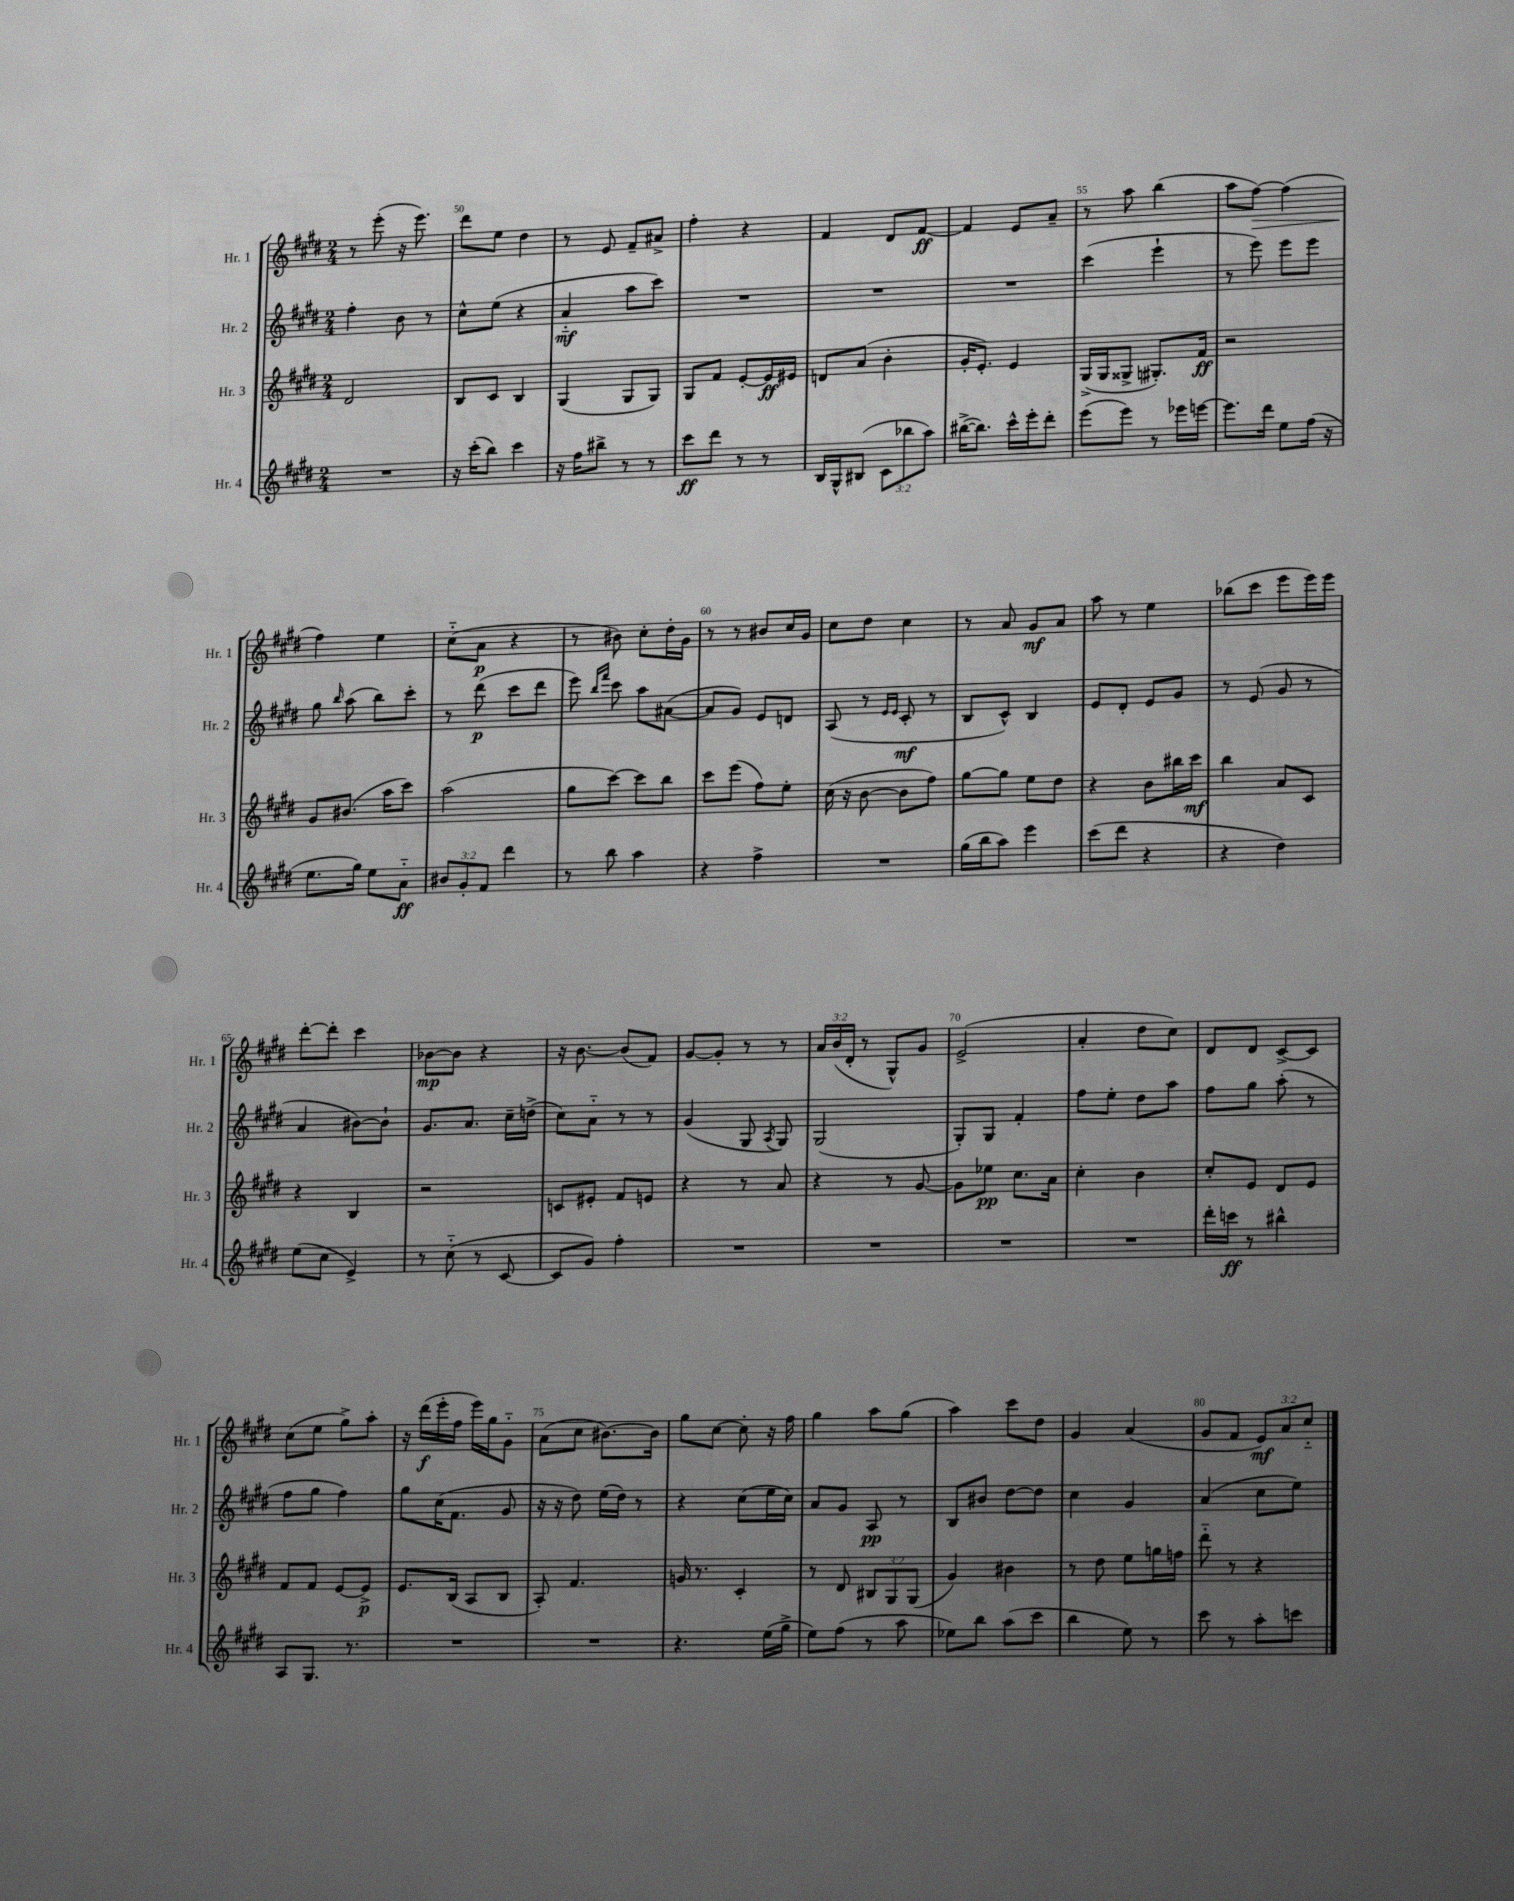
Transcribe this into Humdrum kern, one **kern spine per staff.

**kern	**dynam	**kern	**dynam	**kern	**dynam	**kern	**dynam
*part4	*part4	*part3	*part3	*part2	*part2	*part1	*part1
*staff4	*staff4	*staff3	*staff3	*staff2	*staff2	*staff1	*staff1
*I"Hr. 4	*	*I"Hr. 3	*	*I"Hr. 2	*	*I"Hr. 1	*
*I'Hr. 4	*	*I'Hr. 3	*	*I'Hr. 2	*	*I'Hr. 1	*
*clefG2	*	*clefG2	*	*clefG2	*	*clefG2	*
*k[f#c#g#d#]	*	*k[f#c#g#d#]	*	*k[f#c#g#d#]	*	*k[f#c#g#d#]	*
*M2/4	*	*M2/4	*	*M2/4	*	*M2/4	*
=49	=49	=49	=49	=49	=49	=49	=49
2r	.	2d#/	.	4ff#'\	.	8r	.
.	.	.	.	.	.	(8eee'\	.
.	.	.	.	8b\	.	16r	.
.	.	.	.	.	.	8.eee\)	.
.	.	.	.	8r	.	.	.
=50	=50	=50	=50	=50	=50	=50	=50
16r	.	8B/L	.	8cc#^^\L	.	8ddd#\L	.
(16ccc#'\KL	.	.	.	.	.	.	.
8bb\J)	.	8c#/J	.	(8ee\J	.	8ee\J	.
4ccc#\	.	4B/	.	4r	.	4dd#\	.
=51	=51	=51	=51	=51	=51	=51	=51
16r	.	(4G#/	.	4a/	mf	8r	.
16ff#\KL	.	.	.	.	.	.	.
8bb#X^\J	.	.	.	.	.	8e/	.
8r	.	8G#/L	.	8aa\L	.	8f#~/L	.
8r	.	8G#/J)	.	8ccc#\J)	.	8a#X^/J	.
=52	=52	=52	=52	=52	=52	=52	=52
8ccc#\L	ff	8G#/L	.	2r	.	4ff#'\	.
8ddd#\J	.	8f#/J	.	.	.	.	.
8r	.	[8e'/L	.	.	.	4r	.
8r	.	16e/L]	ff	.	.	.	.
.	.	16e#X/JJ	.	.	.	.	.
=53	=53	=53	=53	=53	=53	=53	=53
16B/LL	.	8dn/L	.	2r	.	4f#/	.
16G#^^/J	.	.	.	.	.	.	.
(8B#X/J	.	(8a/J	.	.	.	.	.
12c#\L	.	4b'\	.	.	.	8d#/L	.
12bb-X\	.	.	.	.	.	.	.
.	.	.	.	.	.	[8f#/J	ff
12aa\J)	.	.	.	.	.	.	.
=54	=54	=54	=54	=54	=54	=54	=54
([16bb#X^\KL	.	16g#'/KL	.	2r	.	4f#/]	.
8.bb#\J])	.	8.e'/J)	.	.	.	.	.
16ccc#^^\LL	.	4e/	.	.	.	8e/L	.
16eee'\J	.	.	.	.	.	.	.
8ddd#'\J	.	.	.	.	.	8a~/J	.
=55	=55	=55	=55	=55	=55	=55	=55
(8eee\L	.	(16G#^/LL	.	(4ccc#\	.	8r	.
.	.	16G#/J	.	.	.	.	.
8eee\J)	.	8G##X^/J	.	.	.	8aa\	.
8r	.	8.G#X'/L)	.	4eee`\	.	(4bb\	.
16eee-X\LL	.	.	.	.	.	.	.
[16eeen\JJ	.	16f#/Jk	ff	.	.	.	.
=56	=56	=56	=56	=56	=56	=56	=56
8.eee\L]	.	2r	.	8r	.	8aa\L	.
!	!	!	!	!	!	!	!LO:HP:b
.	.	.	.	8eee\)	.	[8ff#\J)	>
16ddd#\Jk	.	.	.	.	.	.	.
8ee\L	.	.	.	8eee\L	.	(4ff#\]	.
(16ff#\Jk	.	.	.	8eee\J	.	.	.
16r	.	.	.	.	.	.	.
!!LO:LB:g=z
=57	=57	=57	=57	=57	=57	=57	=57
8.ee\L	.	8g#/L	.	8gg#\	.	4ff#\)	.
.	.	.	.	16qqbb/	.	.	.
.	.	(8.b#X/J	.	(8aa\	.	.	.
16gg#\Jk)	.	.	.	.	.	.	.
8ee\L	.	.	.	8bb\L)	.	4ee\	]
.	.	16aa\KL	.	.	.	.	.
8a\J	ff	8ccc#\J)	.	8ccc#'\J	.	.	.
=58	=58	=58	=58	=58	=58	=58	=58
12b#X/L	.	(2aa\	.	8r	.	(8cc#\L	.
12g#'/	.	.	.	.	.	.	.
.	.	.	.	(8ddd#\	p	8a\J	p
12f#/J	.	.	.	.	.	.	.
4ddd#\	.	.	.	8ccc#\L	.	4r	.
.	.	.	.	8ddd#\J	.	.	.
=59	=59	=59	=59	=59	=59	=59	=59
8r	.	8gg#\L	.	8eee\)	.	8r	.
.	.	.	.	16qqbb/LL	.	.	.
.	.	.	.	16qqfff#/JJ	.	.	.
8bb\	.	[8ccc#\J)	.	8ccc#\	.	8b#X\)	.
4aa\	.	8ccc#\L]	.	8aa\L	.	8cc#'\L	.
.	.	8bb\J	.	([8a#X\J	.	16dd#'\L	.
.	.	.	.	.	.	16g#\JJ	.
=60	=60	=60	=60	=60	=60	=60	=60
4r	.	8ccc#\L	.	8a#/L]	.	8r	.
.	.	(8eee\J	.	8g#/J)	.	8r	.
4ff#^\	.	8ff#\L)	.	8e/L	.	8b#X/L	.
.	.	8ee'\J	.	8dn/J	.	16cc#/L	.
.	.	.	.	.	.	16g#/JJ	.
=61	=61	=61	=61	=61	=61	=61	=61
2r	.	(16cc#\	.	(8A/	.	8cc#\L	.
.	.	16r	.	.	.	.	.
.	.	[8b\	.	8r	.	8dd#\J	.
.	.	.	.	16qqe/LL	.	.	.
.	.	.	.	16qqe/JJ	.	.	.
.	.	8b\L]	.	8c#'/	mf	4cc#\	.
.	.	8ff#\J)	.	8r	.	.	.
=62	=62	=62	=62	=62	=62	=62	=62
(16gg#\LL	.	[8gg#\L	.	8B/L	.	8r	.
16bb\J	.	.	.	.	.	.	.
8aa\J)	.	8gg#\J]	.	8c#^^/J)	.	8a/	.
4eee\	.	8ee\L	.	4B/	.	8g#/L	mf
.	.	8dd#\J	.	.	.	8a/J	.
=63	=63	=63	=63	=63	=63	=63	=63
(8ccc#\L	.	4r	.	8e/L	.	8aa\	.
8ddd#\J	.	.	.	8d#'/J	.	8r	.
4r	.	8b\L	.	8e/L	.	4ee\	.
.	.	16bb#X\L	.	8g#/J	.	.	.
.	.	16ccc#\JJ	mf	.	.	.	.
=64	=64	=64	=64	=64	=64	=64	=64
4r	.	4bb\	.	8r	.	(8bb-X\L	.
.	.	.	.	(8e/	.	8ccc#\J	.
4dd#\)	.	8a/L	.	8g#/	.	8eee\L	.
.	.	8c#/J	.	8r	.	16eee\L)	.
.	.	.	.	.	.	16eee\JJ	.
!!LO:LB:g=z
=65	=65	=65	=65	=65	=65	=65	=65
(8ee\L	.	4r	.	4a/	.	[8ddd#'\L	.
8cc#\J	.	.	.	.	.	8ddd#'\J]	.
4e^/)	.	4B/	.	[8b#X\L)	.	4ccc#\	.
.	.	.	.	8b#`\J]	.	.	.
=66	=66	=66	=66	=66	=66	=66	=66
8r	.	2r	.	8.g#/L	.	[8b-X\L	mp
(8cc#\	.	.	.	.	.	8b-\J]	.
.	.	.	.	8.a/J	.	.	.
8r	.	.	.	.	.	4r	.
[8c#/	.	.	.	16cc#~\LL	.	.	.
.	.	.	.	(16ddn^\JJ	.	.	.
=67	=67	=67	=67	=67	=67	=67	=67
8c#/L]	.	8cn/L	.	8cc#\L)	.	16r	.
.	.	.	.	.	.	[8.b\	.
8g#/J)	.	8e#X'/J	.	8a\J	.	.	.
4ff#'\	.	8f#/L	.	8r	.	(8b/L]	.
.	.	8en/J	.	8r	.	8f#/J)	.
=68	=68	=68	=68	=68	=68	=68	=68
2r	.	4r	.	(4g#/	.	[8g#/L	.
.	.	.	.	.	.	8g#'/J]	.
.	.	8r	.	8G#/	.	8r	.
.	.	.	.	8qA/	.	.	.
.	.	8a/	.	8G#/)	.	8r	.
=69	=69	=69	=69	=69	=69	=69	=69
2r	.	4r	.	(2G#/	.	24a/LL	.
.	.	.	.	.	.	(24b/	.
.	.	.	.	.	.	24d#'/JJ	.
.	.	.	.	.	.	8r	.
.	.	8r	.	.	.	8G#^^/L)	.
.	.	[8g#/	.	.	.	8g#/J	.
=70	=70	=70	=70	=70	=70	=70	=70
2r	.	8g#\L]	.	8G#'/L)	.	(2e^/	.
.	.	8ee-X\J	pp	8G#/J	.	.	.
.	.	8.cc#\L	.	4f#'/	.	.	.
.	.	16a\Jk	.	.	.	.	.
=71	=71	=71	=71	=71	=71	=71	=71
2r	.	4cc#'\	.	8ff#\L	.	4a'/	.
.	.	.	.	8ee'\J	.	.	.
.	.	4b\	.	8dd#\L	.	8dd#\L	.
.	.	.	.	8aa\J	.	8cc#\J)	.
=72	=72	=72	=72	=72	=72	=72	=72
16ddd#'\LL	.	8cc#'/L	.	8ff#\L	.	8d#/L	.
16cccn\JJ	ff	.	.	.	.	.	.
8r	.	8e/J	.	8gg#\J	.	8d#/J	.
4bb#X^^\	.	8d#/L	.	(8aa'\	.	[8c#^/L	.
.	.	8e/J	.	8r	.	8c#/J]	.
!!LO:LB:g=z
=73	=73	=73	=73	=73	=73	=73	=73
8A/L	.	8f#/L	.	8ff#\L	.	(8cc#\L	.
8.G#/J	.	8f#/J	.	8gg#\J	.	8ee\J	.
.	.	[8e/L	.	4ff#\)	.	8gg#^\L)	.
8.r	.	.	.	.	.	.	.
.	.	8e^/J]	p	.	.	8aa'\J	.
=74	=74	=74	=74	=74	=74	=74	=74
2r	.	8.e/L	.	8gg#\L	.	16r	.
.	.	.	.	.	.	(16ddd#\LL	f
.	.	.	.	(16cc#\K	.	16eee'\	.
.	.	(16B/Jk	.	8.f#\J	.	16ff#\JJ	.
.	.	8A/L	.	.	.	16eee\LL)	.
.	.	.	.	.	.	16gg#\J	.
.	.	8B/J	.	8g#/	.	8g#\J	.
=75	=75	=75	=75	=75	=75	=75	=75
2r	.	8A'/)	.	16r	.	(8a\L	.
.	.	.	.	16r	.	.	.
.	.	4.f#/	.	8dd#\)	.	8cc#\J	.
.	.	.	.	(16ee\LL	.	[8.b#X\L)	.
.	.	.	.	16dd#\JJ)	.	.	.
.	.	.	.	8r	.	.	.
.	.	.	.	.	.	16b#\Jk]	.
=76	=76	=76	=76	=76	=76	=76	=76
4.r	.	16gn/	.	4r	.	8gg#\L	.
.	.	8.r	.	.	.	.	.
.	.	.	.	.	.	[8cc#\J	.
.	.	4c#'/	.	(8cc#\L	.	8cc#'\]	.
(16ee\LL	.	.	.	16ee\L	.	16r	.
16gg#^\JJ	.	.	.	16cc#\JJ)	.	16ff#\	.
=77	=77	=77	=77	=77	=77	=77	=77
8ee\L)	.	8r	.	8a/L	.	4gg#\	.
(8ff#\J	.	8d#/	.	8g#/J	.	.	.
8r	.	12B#X/L	.	8A/	pp	8aa\L	.
.	.	12G#/	.	.	.	.	.
8aa\	.	.	.	8r	.	(8gg#\J	.
.	.	(12G#/J	.	.	.	.	.
=78	=78	=78	=78	=78	=78	=78	=78
8ee-X\L)	.	4g#/)	.	8B/L	.	4aa\)	.
8bb\J	.	.	.	8b#X/J	.	.	.
(8aa\L	.	4b#X\	.	[8dd#\L	.	8ccc#\L	.
8ccc#\J	.	.	.	8dd#\J]	.	8dd#\J	.
=79	=79	=79	=79	=79	=79	=79	=79
4bb\	.	8r	.	4cc#\	.	4g#/	.
.	.	8dd#\	.	.	.	.	.
8ee\)	.	8ee\L	.	4g#/	.	(4a/	.
8r	.	16ggn\L	.	.	.	.	.
.	.	16ffn\JJ	.	.	.	.	.
=80	=80	=80	=80	=80	=80	=80	=80
8ccc#\	.	8ddd#\	.	(4a/	.	8g#/L	.
8r	.	8r	.	.	.	8f#/J	.
8aa'\L	.	4r	.	8cc#\L	.	12e/L)	mf
.	.	.	.	.	.	12a/	.
8cccn\J	.	.	.	8ee\J)	.	.	.
.	.	.	.	.	.	12cc#/J	.
==	==	==	==	==	==	==	==
*-	*-	*-	*-	*-	*-	*-	*-
